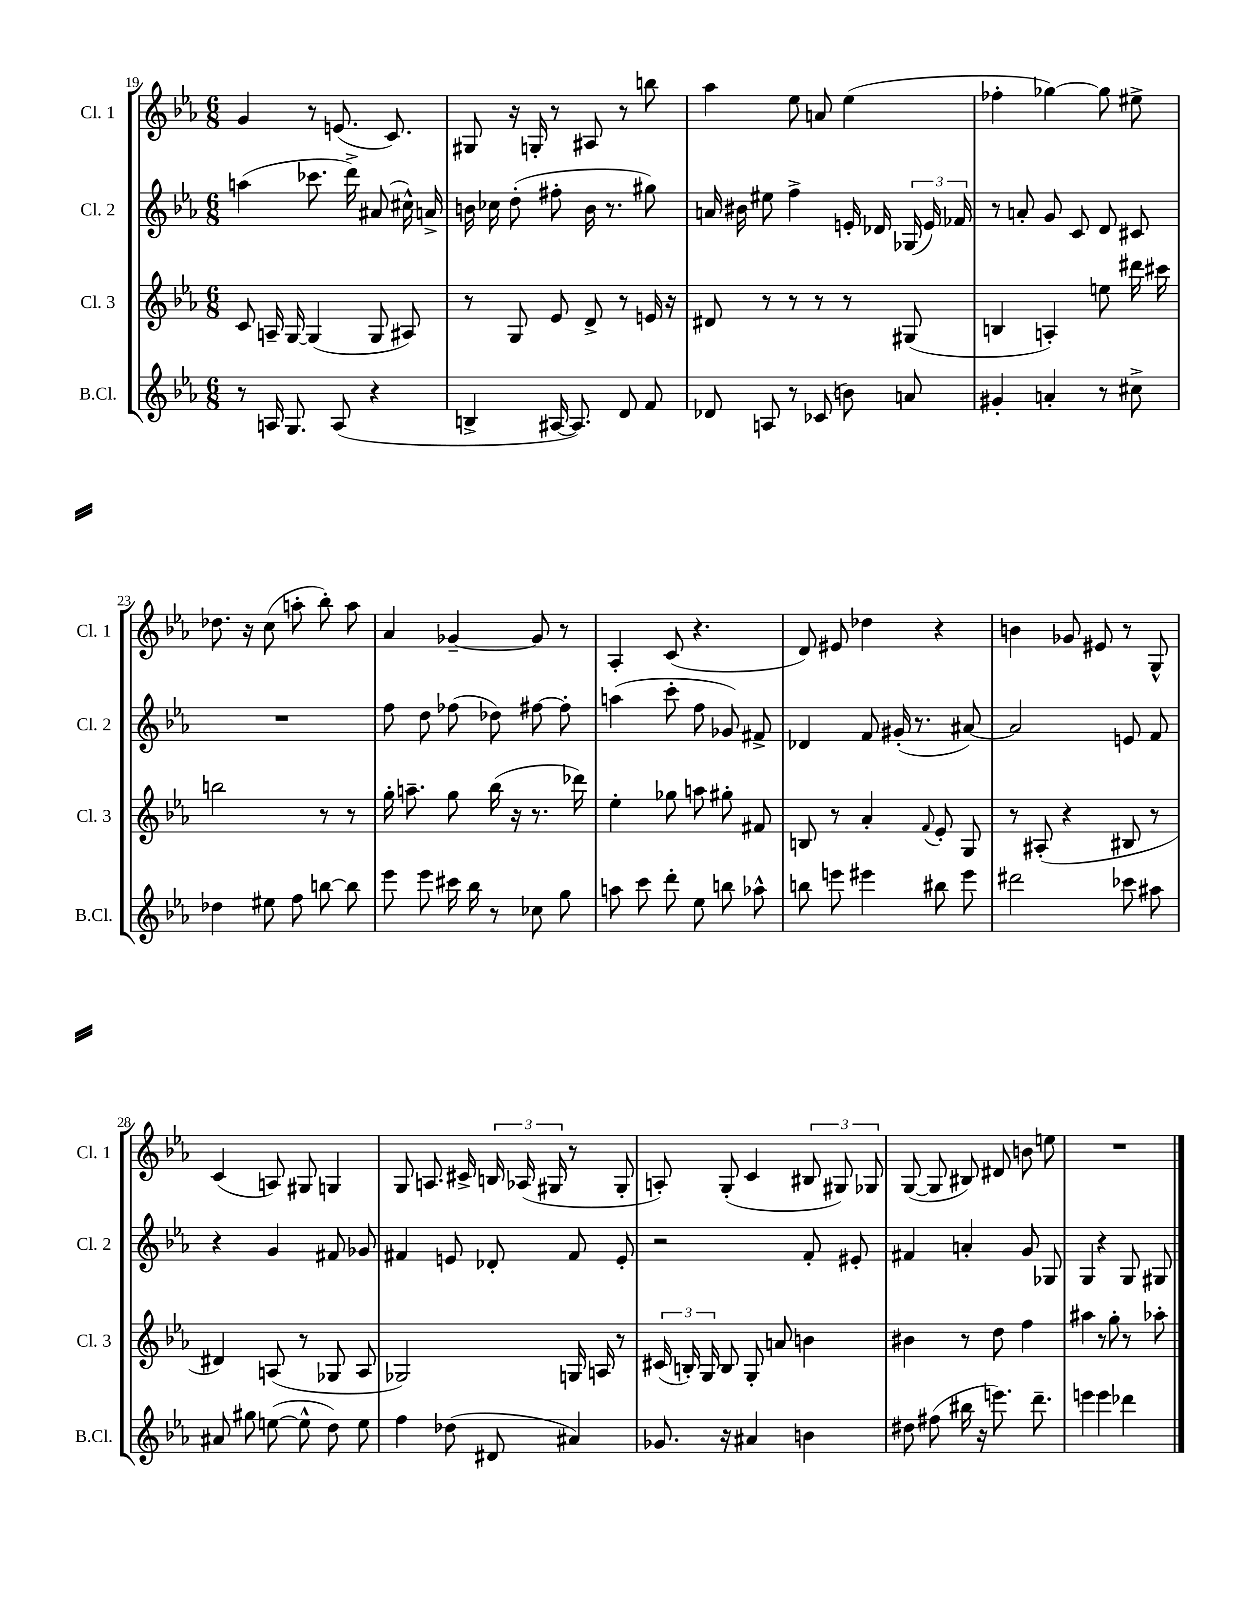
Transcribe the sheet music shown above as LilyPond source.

<<
\new StaffGroup <<
\new Staff = "s0" \with { instrumentName = "Cl. 1" shortInstrumentName = "Cl. 1" } {
    \clef treble \key ees \major \numericTimeSignature \time 6/8
    \autoBeamOff g'4 r8 e'8.( c'8.) |
    gis8 r16 g16-. r8 ais8 r8 b''8 |
    aes''4 ees''8 a'8 ees''4( |
    fes''4-. ges''4~) ges''8 eis''8-> |
    des''8. r16 c''8( a''8-. bes''8-.) a''8 |
    aes'4 ges'4~-- ges'8 r8 |
    aes4-. c'8( r4. |
    d'8) eis'8 des''4 r4 |
    b'4 ges'8 eis'8 r8 g8-^ |
    c'4( a8) gis8 g4 |
    g8 a8. cis'16-> \tuplet 3/2 { b16 aes16( gis16 } r8 gis8-. |
    a8-.) g8-.( c'4 \tuplet 3/2 { bis8 gis8) ges8 } |
    g8~( g8 bis8) dis'8 b'8 e''8 |
    R2. \bar "|." |
}
\new Staff = "s1" \with { instrumentName = "Cl. 2" shortInstrumentName = "Cl. 2" } {
    \clef treble \key ees \major \numericTimeSignature \time 6/8
    \autoBeamOff a''4( ces'''8. d'''16->) ais'8( cis''16-^) a'16-> |
    b'16 ces''16 d''8-.( fis''8-. b'16 r8. gis''8) |
    a'16 bis'16 eis''8 f''4-> e'16-. des'16 \tuplet 3/2 { ges16( e'16) fes'16 } |
    r8 a'8-. g'8 c'8 d'8 cis'8 |
    R2. |
    f''8 d''8 fes''8( des''8) fis''8~ fis''8-. |
    a''4( c'''8-. f''8 ges'8) fis'8-> |
    des'4 f'8 gis'16-.( r8. ais'8~) |
    ais'2 e'8 f'8 |
    r4 g'4 fis'8 ges'8 |
    fis'4 e'8 des'8-. fis'8 e'8-. |
    r2 f'8-. eis'8-. |
    fis'4 a'4-. g'8 ges8 |
    g4 r4 g8 gis8 \bar "|." |
}
\new Staff = "s2" \with { instrumentName = "Cl. 3" shortInstrumentName = "Cl. 3" } {
    \clef treble \key ees \major \numericTimeSignature \time 6/8
    \autoBeamOff c'8 a16-- g16~ g4( g8 ais8) |
    r8 g8 ees'8 d'8-> r8 e'16 r16 |
    dis'8 r8 r8 r8 r8 gis8( |
    b4 a4-.) e''8 dis'''16 cis'''16 |
    b''2 r8 r8 |
    g''16-. a''8.-- g''8 bes''16( r16 r8. des'''16) |
    ees''4-. ges''8 a''8 gis''8-. fis'8 |
    b8 r8 aes'4-. \appoggiatura { f'8 } ees'8-. g8 |
    r8 ais8-.( r4 bis8 r8 |
    dis'4) a8( r8 ges8 a8 |
    ges2) g16 a16 r8 |
    \tuplet 3/2 { cis'16( b16-.) g16 } b8 g8-. a'8 b'4 |
    bis'4 r8 d''8 f''4 |
    ais''4 r8 g''8-. r8 aes''8-. \bar "|." |
}
\new Staff = "s3" \with { instrumentName = "B.Cl." shortInstrumentName = "B.Cl." } {
    \clef treble \key ees \major \numericTimeSignature \time 6/8
    \autoBeamOff r8 a16 g8. a8( r4 |
    b4-> ais16~ ais8.) d'8 f'8 |
    des'8 a8 r8 ces'8( b'8) a'8 |
    gis'4-. a'4-. r8 cis''8-> |
    des''4 eis''8 f''8 b''8~ b''8 |
    ees'''8 ees'''8 cis'''16 bes''16 r8 ces''8 g''8 |
    a''8 c'''8 d'''8-. ees''8 b''8 aes''8-^ |
    b''8 e'''8 eis'''4 bis''8 eis'''8 |
    dis'''2 ces'''8 ais''8 |
    ais'8 gis''8 e''8~( e''8-^ d''8) e''8 |
    f''4 des''8( dis'8 ais'4) |
    ges'8. r16 ais'4 b'4 |
    dis''8 fis''8( bis''16 r16 e'''8.) d'''8.-- |
    e'''4 e'''4 des'''4 \bar "|." |
}
>>
>>
\layout { \context { \Score currentBarNumber = #19 } }
